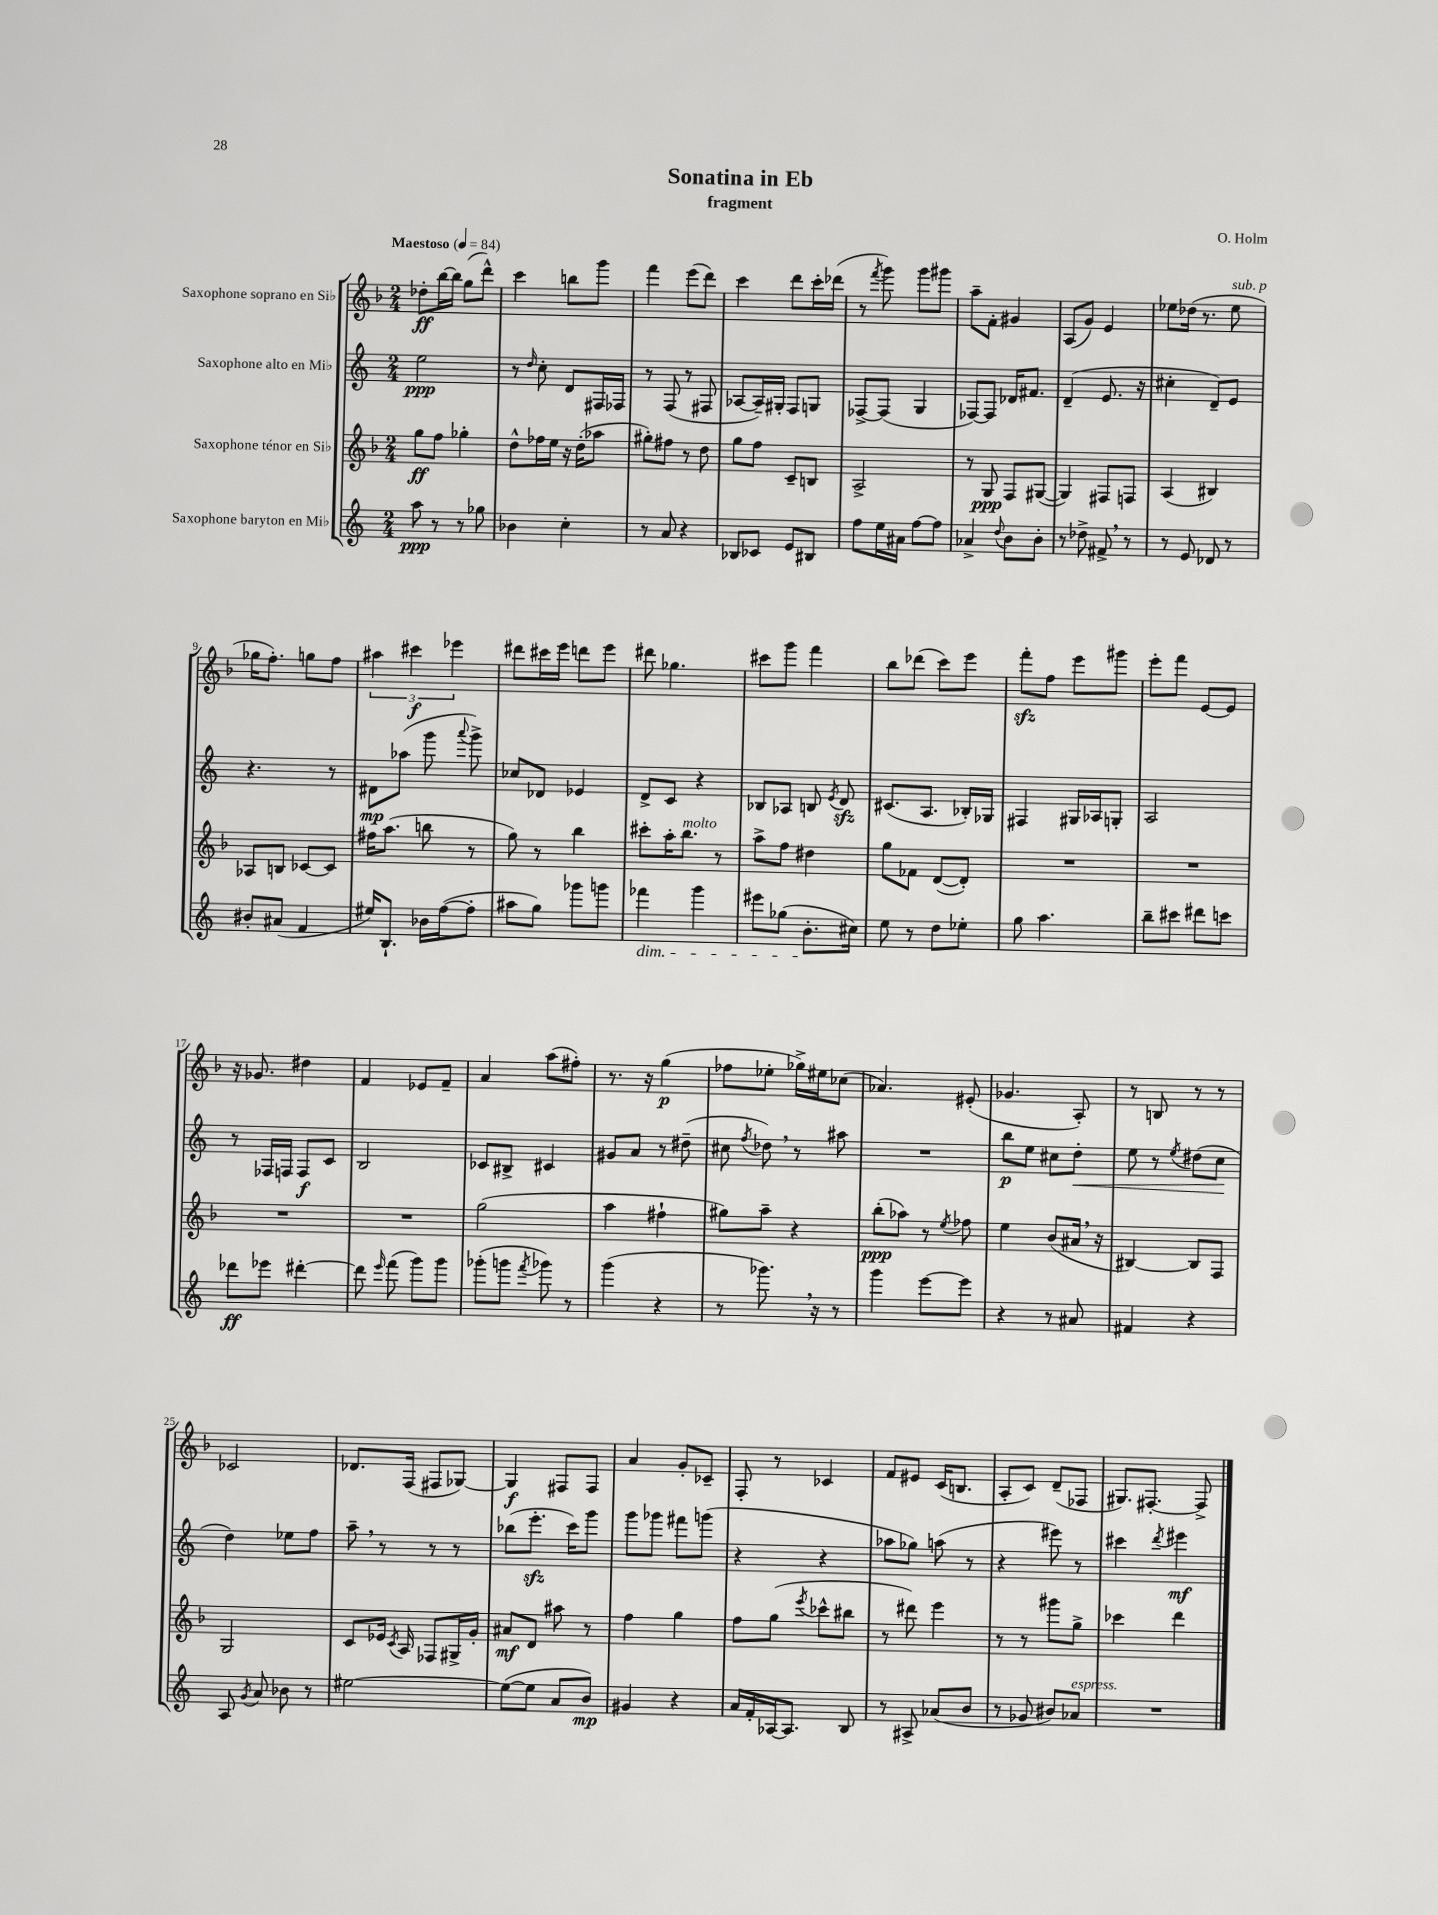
\header { title = "Sonatina in Eb" composer = "O. Holm" subtitle = "fragment" }
<<
\new StaffGroup <<
\new Staff = "s0" \with { instrumentName = "Saxophone soprano en Sib" } {
    \clef treble \key f \major \numericTimeSignature \time 2/4 \tempo "Maestoso" 4 = 84
    \autoBeamOff des''8[-.\ff bes''16~ bes''16] g''8[( d'''8]-^) |
    c'''4 b''8[ g'''8] |
    f'''4 e'''8[( d'''8]) |
    c'''4 d'''8[ c'''16-. des'''16]( |
    r8 \acciaccatura { f'''8 } g'''8) g'''8[ gis'''8] |
    a''8[-- f'8]-. gis'4 |
    a8[( g'8]) e'4 |
    ees''8[ des''16]( r8. ees''8^\markup { \italic "sub. p" } |
    ges''16[ f''8.]-.) g''8[ f''8] |
    \tuplet 3/2 { ais''4 cis'''4\f ees'''4 } |
    dis'''8[ cis'''16 e'''16] d'''8[ e'''8] |
    dis'''8 ges''4. |
    cis'''8[ g'''8] f'''4 |
    bes''8[ des'''8]( c'''8[) e'''8] |
    f'''8[-.\sfz f''8] e'''8[ gis'''8] |
    e'''8[-. f'''8] e'8[~ e'8] |
    r16 ges'8. dis''4 |
    f'4 ees'8[ f'8]-- |
    a'4 a''8[( fis''8]-.) |
    r8. r16 g''4\p( |
    fes''8[ ees''8]-. ges''16[->) eis''16 ces''8]( |
    aes'4.) eis'8-.( |
    ges'4. a8-.) |
    r8 b8 r8 r8 |
    ces'2 |
    des'8.[ f16]( fis8[ ges8]~) |
    ges4\f fis8[ fis8] |
    a'4 g'8[-. ces'8]-- |
    f8-. r8 ces'4 |
    f'8[ eis'8] c'16[( b8.] |
    a8[-. c'8]) d'8[--( fes8] |
    gis8.[) fis8.]~-. fis8-> \bar "|." |
}
\new Staff = "s1" \with { instrumentName = "Saxophone alto en Mib" } {
    \clef treble \key c \major \numericTimeSignature \time 2/4
    \autoBeamOff e''2\ppp |
    r8 \grace { d''16 } c''8-. d'8[ fis16 fes16] |
    r8 f8( r8 fis8 |
    aes8[~ aes16--) gis16]-. f8[ g8] |
    fes8[~-> fes8]( g4 |
    fes8[~) fes8] des'16[ fis'8.] |
    d'4--( e'8. r16 |
    cis''4-. d'8[--) e'8] |
    r4. r8 |
    dis'8[\mp aes''8]( g'''8 \appoggiatura { a'''8 } g'''8->) |
    ces''8[ des'8] ees'4 |
    d'8[-> c'8] r4 |
    bes8[ aes8] b8 \acciaccatura { e'8 } d'8\sfz |
    cis'8.[( a8.] bes16[-.) ges16] |
    fis4 gis16[ aes16 g8]-. |
    a2 |
    r8 fes16[ f16] f8[\f c'8] |
    b2 |
    ces'8[ bis8]-> cis'4 |
    gis'8[ a'8] r8 dis''8--( |
    cis''8 \acciaccatura { f''8 } des''8) \breathe r8 ais''8 |
    R2 |
    b''8[\p e''8] cis''8[ d''8]-.\< |
    e''8 r8 \acciaccatura { e''8 } dis''8[( c''8]\! |
    d''4) ees''8[ f''8] |
    a''8-- \breathe r8 r8 r8 |
    bes''8[( e'''8.]-.\sfz c'''16[) g'''8] |
    g'''8[ ges'''8] fis'''8[ g'''8]( |
    r4 r4 |
    aes''8[ ges''8]) a''8( r8 |
    r4 eis'''8) r8 |
    cis'''4 \acciaccatura { d'''8 } eis'''4\mf \bar "|." |
}
\new Staff = "s2" \with { instrumentName = "Saxophone ténor en Sib" } {
    \clef treble \key f \major \numericTimeSignature \time 2/4
    \autoBeamOff g''8[\ff f''8] ges''4-. |
    d''8[-^ fes''16 e''16] r16 d''16[-.( aes''8] |
    gis''8[-.) fis''8] r8 d''8 |
    g''8[ f''8] c'8[-- b8] |
    a2-> |
    r8 g8\ppp f8[ gis8]~( |
    gis4) fis8[ f8] |
    a4( bis4) |
    aes8[ b8] ces'8[~ ces'8] |
    fis''16[ a''8.]( b''8 r8 |
    g''8) r8 bes''4 |
    cis'''8[-. a''16-. bes''8.]^\markup { \italic "molto" } r8 |
    a''8[-> f''8] dis''4 |
    g''8[ fes'8] d'8[~( d'8]-.) |
    R2 |
    R2 |
    R2 |
    R2 |
    g''2( |
    a''4 fis''4-! |
    gis''8[) a''8]-- r4 |
    bes''8[-.\ppp( aes''8]) r8 \acciaccatura { e''8 } fes''8 |
    e''4 bes'8[( ais'16] \breathe r16 |
    bis4~) bis8[ f8] |
    g2 |
    c'8[ ees'16] \acciaccatura { c'8 } a16 fes8[ gis16-> g'16]-. |
    ais'8[\mf d'8] ais''8 r8 |
    f''4 g''4 |
    f''8[ g''8]( \acciaccatura { e'''8 } ces'''8[-^ bis''8] |
    r8 dis'''8) e'''4 |
    r8 r8 gis'''8[ g''8]-> |
    ces'''4 d'''4 \bar "|." |
}
\new Staff = "s3" \with { instrumentName = "Saxophone baryton en Mib" } {
    \clef treble \key c \major \numericTimeSignature \time 2/4
    \autoBeamOff a''8\ppp r8 r8 ges''8 |
    bes'4 c''4-. |
    r8 a'8 r4 |
    bes8[ ces'8] e'8[ bis8] |
    f''8[ e''16 ais'16] f''8[~ f''8] |
    aes'4-> \appoggiatura { d''8 } b'8[ b'8]-. |
    r8 des''8-> fis'8-> \breathe r8 |
    r8 e'8 des'8 r8 |
    bis'8[-. ais'8]( f'4 |
    eis''16[) b8.]-! bes'16[ f''16~( f''8]-. |
    ais''8[ g''8]) ges'''8[ g'''8] |
    fes'''4\dim g'''4 |
    eis'''8[ ges''8]( b'8.[-.\! cis''16]) |
    e''8 r8 d''8[ ees''8]-. |
    g''8 a''4. |
    b''8[-- cis'''8] dis'''8[ c'''8] |
    des'''8[\ff ees'''8] dis'''4~-. |
    dis'''8 \grace { e'''16 } f'''8( g'''8[) g'''8] |
    ges'''8[-.( g'''8] \acciaccatura { f'''8 } ges'''8) r8 |
    g'''4( r4 |
    r8 ges'''8.) \breathe r16 r8 |
    g'''4 e'''8[~ e'''8] |
    r4 r8 ais'8 |
    fis'4 r4 |
    a8 \acciaccatura { g'8 } a'8 bes'8 r8 |
    eis''2~ |
    eis''8[~( eis''8] a'8[ b'8]\mp) |
    gis'4 r4 |
    a'16[ f'16-. aes16~ aes8.] b8 |
    r8 ais8-> aes'8[( b'8] |
    r8 ges'8 bis'8[) aes'8]^\markup { \italic "espress." } |
    R2 \bar "|." |
}
>>
>>
